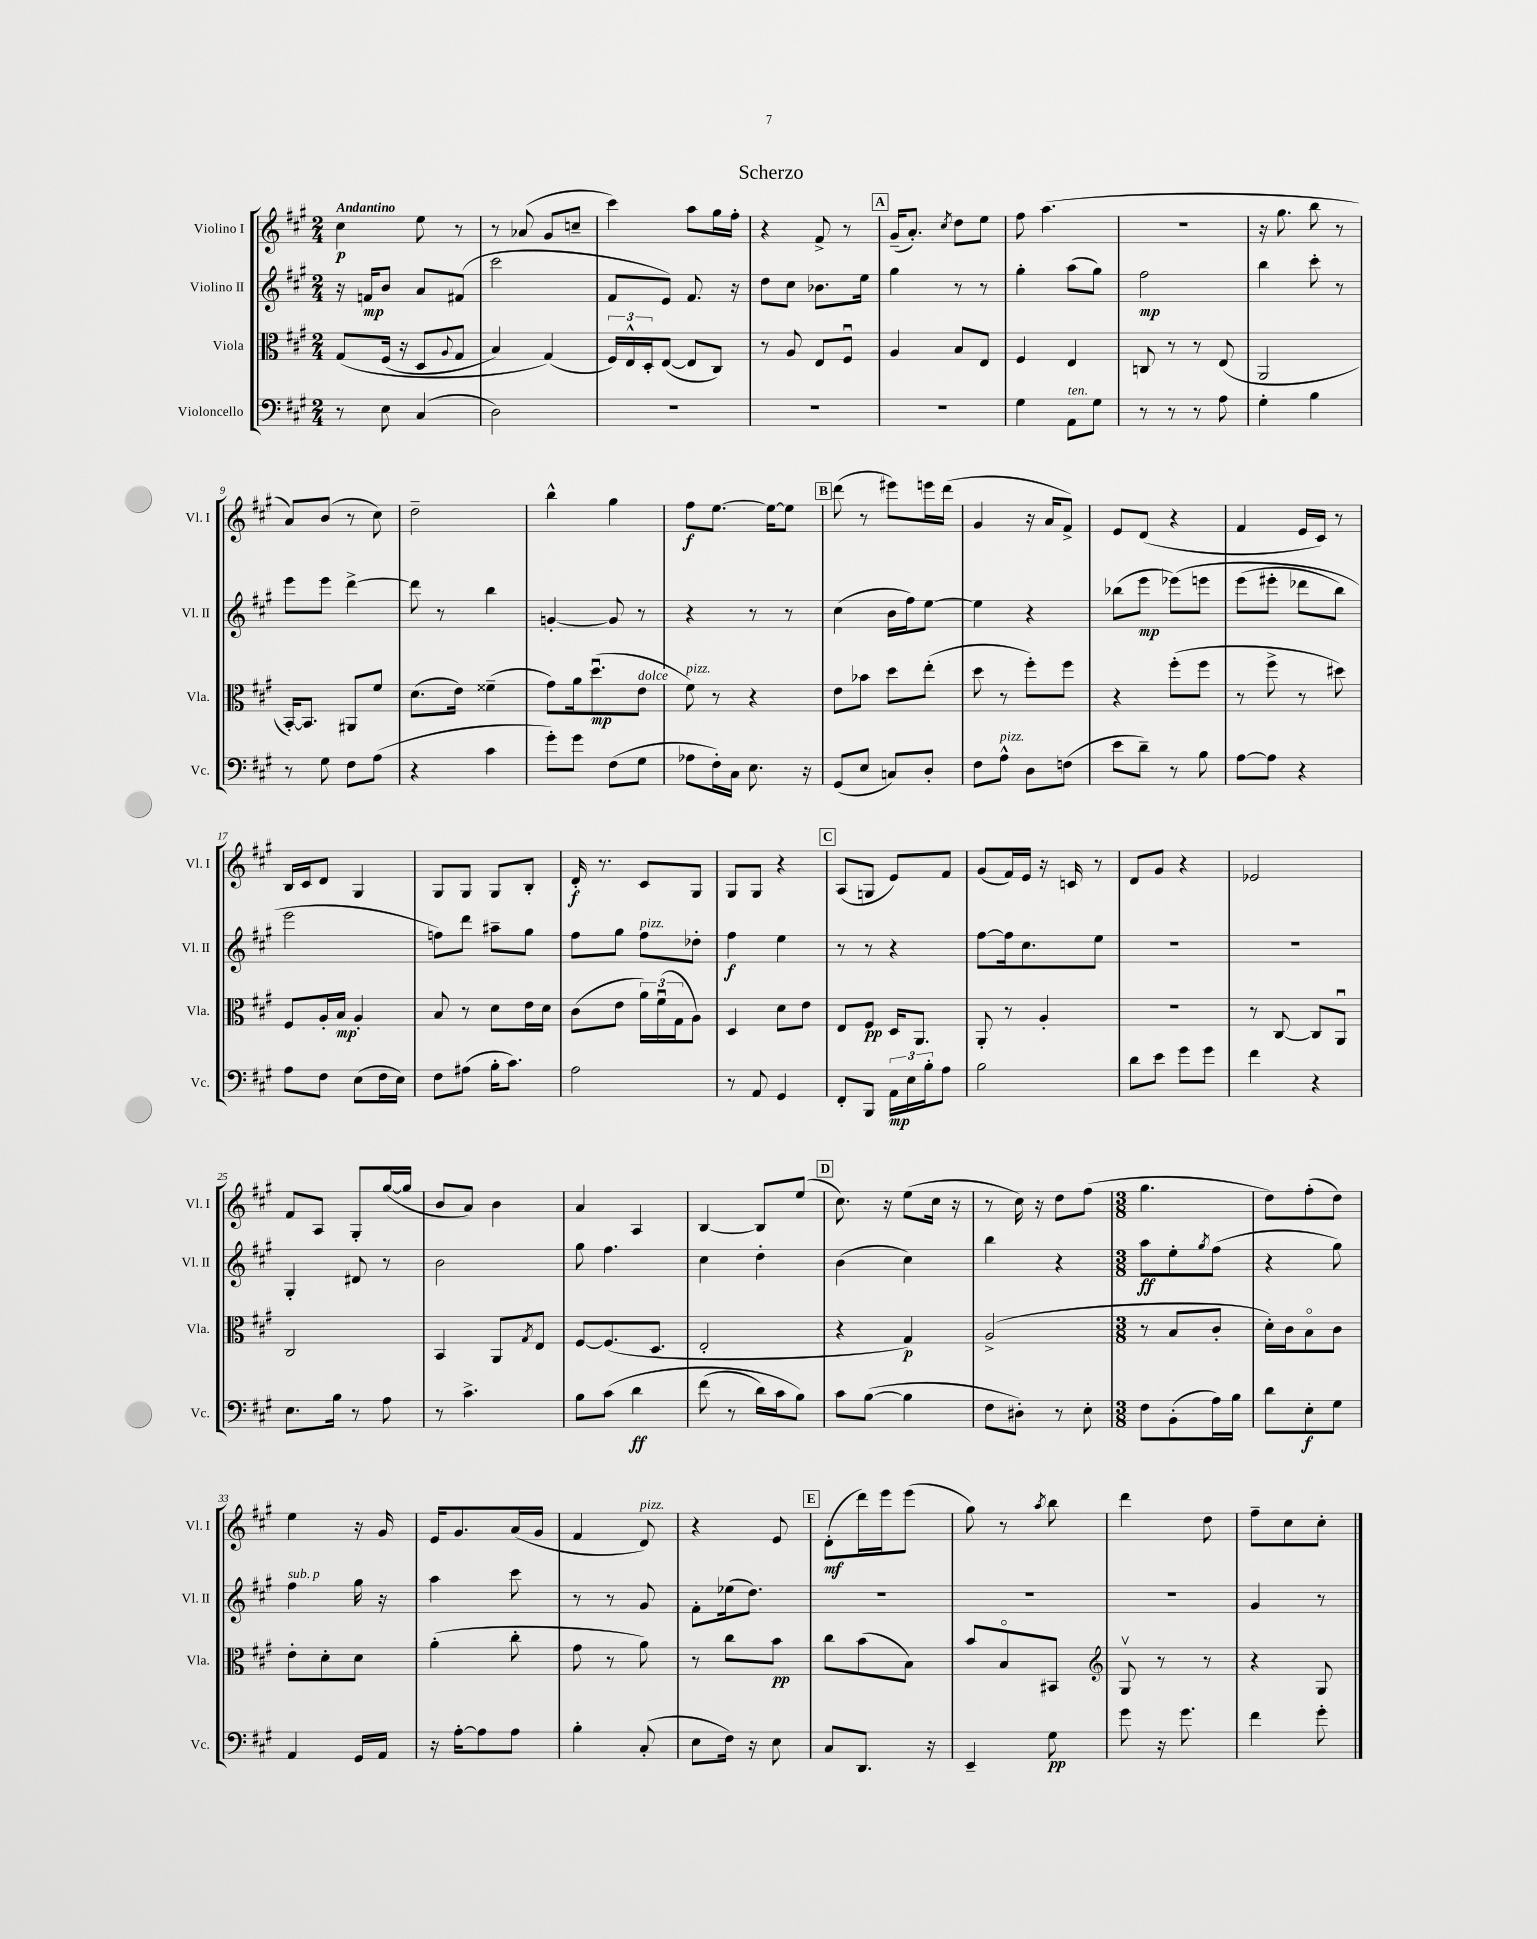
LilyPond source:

\header { title = "Scherzo" }
<<
\new StaffGroup <<
\new Staff = "s0" \with { instrumentName = "Violino I" shortInstrumentName = "Vl. I" } {
    \clef treble \key a \major \numericTimeSignature \time 2/4 \tempo "Andantino"
    cis''4\p e''8 r8 |
    r8 aes'8( gis'8 c''8-- |
    cis'''4) a''8 gis''16 fis''16-. |
    r4 fis'8-> r8 |
    \mark \markup { \box "A" } gis'16--( a'8.-.) \acciaccatura { cis''8 } d''8 e''8 |
    fis''8 a''4.( |
    R2 |
    r16 gis''8. b''8 r8 |
    a'8) b'8( r8 cis''8) |
    d''2-- |
    b''4-^ gis''4 |
    fis''8\f e''8.~ e''16~ e''8 |
    \mark \markup { \box "B" } d'''8( r8 eis'''8) e'''16 d'''16( |
    gis'4 r16 a'16 fis'8->) |
    e'8 d'8( r4 |
    fis'4 e'16 cis'16) r8 |
    b16 cis'16 d'8 gis4 |
    gis8 gis8 gis8 b8-. |
    d'16-.\f r8. cis'8 gis8 |
    gis8 gis8 r4 |
    \mark \markup { \box "C" } a8( g8 e'8) fis'8 |
    gis'8( fis'16) e'16 r16 c'16 r8 |
    d'8 gis'8 r4 |
    ees'2 |
    fis'8 a8 gis8-. gis''16~( gis''16 |
    b'8 a'8) b'4 |
    a'4 a4 |
    b4~ b8 e''8( |
    \mark \markup { \box "D" } cis''8.) r16 e''8( cis''16 r16 |
    r8 cis''16) r16 d''8 fis''8( |
    \numericTimeSignature \time 3/8 gis''4. |
    d''8) fis''8-.( d''8) |
    e''4 r16 gis'16 |
    e'16 gis'8. a'16( gis'16 |
    fis'4 d'8^\markup { \italic "pizz." }) |
    r4 e'8 |
    \mark \markup { \box "E" } d'8-.\mf( d'''16) e'''16 e'''8( |
    gis''8) r8 \acciaccatura { a''8 } b''8 |
    d'''4 d''8 |
    fis''8-- cis''8 cis''8-. \bar "|." |
}
\new Staff = "s1" \with { instrumentName = "Violino II" shortInstrumentName = "Vl. II" } {
    \clef treble \key a \major \numericTimeSignature \time 2/4
    r16 f'16\mp b'8 a'8 fis'8( |
    cis'''2 |
    fis'8 e'8) fis'8. r16 |
    d''8 cis''8 bes'8. e''16 |
    \mark \markup { \box "A" } gis''4 r8 r8 |
    gis''4-. a''8( gis''8) |
    fis''2\mp |
    b''4 cis'''8-. r8 |
    e'''8 e'''8 d'''4~-> |
    d'''8 r8 b''4 |
    g'4~-. g'8 r8 |
    r4 r8 r8 |
    \mark \markup { \box "B" } cis''4( b'16 fis''16) e''8~ |
    e''4 r4 |
    bes''8( e'''8\mp ees'''8)\( e'''8 |
    e'''8( eis'''8-. des'''8 b''8) |
    e'''2 |
    f''8\) d'''8 ais''8-- gis''8 |
    fis''8 gis''8 fis''8^\markup { \italic "pizz." } des''8-. |
    fis''4\f e''4 |
    \mark \markup { \box "C" } r8 r8 r4 |
    fis''8~ fis''16 cis''8. e''8 |
    R2 |
    R2 |
    gis4-. dis'8 r8 |
    b'2 |
    gis''8 fis''4. |
    cis''4 d''4-. |
    \mark \markup { \box "D" } b'4( cis''4) |
    b''4 r4 |
    \numericTimeSignature \time 3/8 a''8\ff e''8-. \acciaccatura { gis''8 } fis''8( |
    r4 gis''8) |
    fis''4^\markup { \italic "sub. p" } gis''16 r16 |
    a''4 cis'''8 |
    r8 r8 gis'8 |
    fis'8-. ees''16( d''8.) |
    \mark \markup { \box "E" } R4. |
    R4. |
    R4. |
    gis'4 r8 \bar "|." |
}
\new Staff = "s2" \with { instrumentName = "Viola" shortInstrumentName = "Vla." } {
    \clef alto \key a \major \numericTimeSignature \time 2/4
    gis8\( fis16( r16 d8 \appoggiatura { a8 } gis8 |
    b4) gis4(\) |
    \tuplet 3/2 { fis16) e16-^ d16-. } e8~( e8 cis8) |
    r8 a8 e8 fis8\downbow |
    \mark \markup { \box "A" } a4 b8 e8 |
    fis4 e4 |
    c8 r8 r8 e8( |
    a,2 |
    b,16~-.) b,8. ais,8 fis'8 |
    d'8.( e'16) fisis'4--( |
    gis'8) a'16 d''8.\downbow\mp( e'8^\markup { \italic "dolce" } |
    fis'8^\markup { \italic "pizz." }) r8 r4 |
    \mark \markup { \box "B" } e'8 bes'8 d''8 e''8-.( |
    d''8 r8 fis''8-.) fis''8 |
    r4 fis''8-.( fis''8 |
    r8 fis''8-> r8 dis''8) |
    fis8 a16-. b16\mp a4-. |
    b8 r8 d'8 e'16 d'16 |
    cis'8( e'8 \tuplet 3/2 { a'16) fis'16\downbow( gis16 } a8) |
    d4 d'8 e'8 |
    \mark \markup { \box "C" } e8 fis8\pp d16 a,8. |
    a,8-. r8 a4-. |
    R2 |
    r8 cis8~ cis8 a,8\downbow |
    cis2 |
    b,4 a,8 \acciaccatura { gis8 } e8 |
    fis8~ fis8.( d8. |
    e2-. |
    \mark \markup { \box "D" } r4 gis4\p) |
    a2->( |
    \numericTimeSignature \time 3/8 r8 b8 cis'8-. |
    d'16-.) cis'16 b8\flageolet cis'8 |
    e'8-. d'8-. d'8 |
    a'4-.( cis''8-. |
    gis'8 r8 a'8) |
    r8 cis''8 b'8\pp |
    \mark \markup { \box "E" } cis''8 b'8( b8) |
    b'8 b8\flageolet bis,8 |
    \clef treble gis8\upbow r8 r8 |
    r4 gis8 \bar "|." |
}
\new Staff = "s3" \with { instrumentName = "Violoncello" shortInstrumentName = "Vc." } {
    \clef bass \key a \major \numericTimeSignature \time 2/4
    r8 e8 cis4( |
    d2) |
    r2 |
    R2 |
    \mark \markup { \box "A" } R2 |
    gis4 a,8^\markup { \italic "ten." } gis8 |
    r8 r8 r8 a8 |
    gis4-. b4 |
    r8 gis8 fis8 a8( |
    r4 cis'4 |
    gis'8-.) gis'8 fis8( gis8 |
    aes8 fis16-.) cis16 e8. r16 |
    \mark \markup { \box "B" } gis,8( e8 c8) d8-. |
    fis8 a8-^^\markup { \italic "pizz." } d8 f8( |
    e'8 d'8--) r8 b8 |
    a8~ a8 r4 |
    a8 fis8 e8( fis16 e16) |
    fis8 ais8( b16-. cis'8.) |
    a2 |
    r8 a,8 gis,4 |
    \mark \markup { \box "C" } fis,8-. b,,8 \tuplet 3/2 { a,16\mp e16 b16-. } a8 |
    b2 |
    d'8 e'8 gis'8 gis'8 |
    fis'4 r4 |
    e8. b16 r8 a8 |
    r8 cis'4.-> |
    b8 cis'8\( d'4\ff |
    fis'8( r8 d'16) cis'16 b8\) |
    \mark \markup { \box "D" } cis'8 b8~( b4 |
    fis8 dis8-.) r8 e8-. |
    \numericTimeSignature \time 3/8 fis8 b,8-.( a16) b16 |
    d'8 e8-.\f gis8 |
    a,4 gis,16 a,16 |
    r16 a16~-. a8 a8 |
    b4-. cis8-.( |
    e8 fis16) r16 e8 |
    \mark \markup { \box "E" } cis8 d,8. r16 |
    e,4-- gis8\pp |
    gis'8 r16 gis'8. |
    fis'4 gis'8-. \bar "|." |
}
>>
>>
